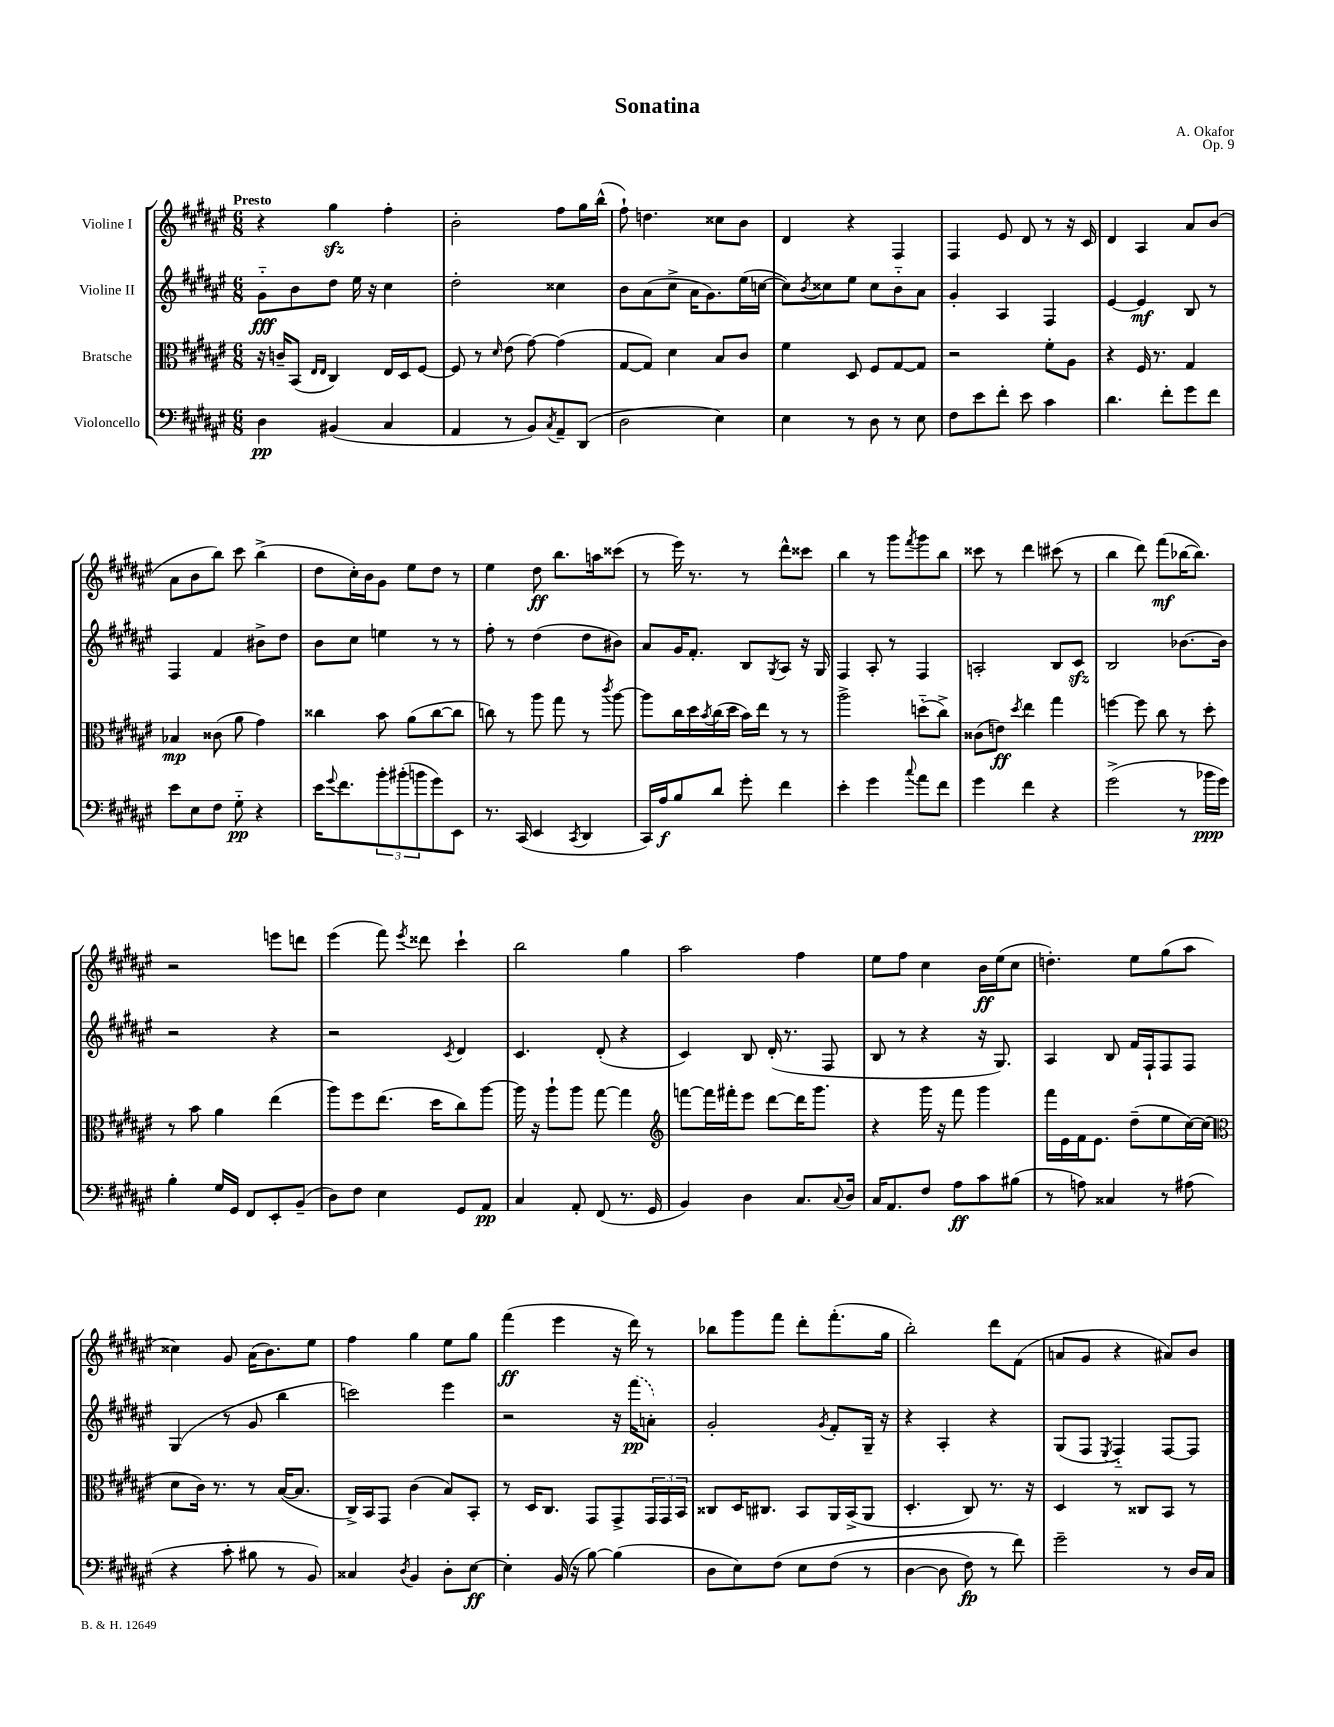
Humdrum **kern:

**kern	**kern	**kern	**kern
*staff4	*staff3	*staff2	*staff1
*clefF4	*clefC3	*clefG2	*clefG2
*k[f#c#g#d#a#e#]	*k[f#c#g#d#a#e#]	*k[f#c#g#d#a#e#]	*k[f#c#g#d#a#e#]
*M6/8	*M6/8	*M6/8	*M6/8
4D#\	16r	8g#'~\L	4r
.	16c~/LK	.	.
.	(8BB/J	8b\	.
.	16qqE#/LL	.	.
.	16qqE#/JJ	.	.
(4BB#/	4C#/)	8dd#\J	4gg#\
.	.	16ee#\	.
.	.	16r	.
4C#/	16E#/LL	4cc#\	4ff#'\
.	16D#/J	.	.
.	[8F#/J	.	.
=	=	=	=
4AA#/	8F#/]	2dd#'\	2b'\
.	8r	.	.
.	16qqd#/	.	.
8r	(8e#\	.	.
8BB/L)	[8g#\)	.	.
8qC#/	.	.	.
8AA#~/	(4g#\]	4cc##\	8ff#\L
(8DD#/J	.	.	16gg#\L
.	.	.	(16bb^^\JJ
=	=	=	=
2D#\	[8G#/L	8b\L	8ff#`\)
.	8G#/]J)	(8a#\	4.dd\
.	4d#\	8cc#^\J	.
.	.	16a#\LK	.
.	.	8.g#\)	.
4E#\)	8B/L	.	8cc##\L
.	8c#/J	(16ee#\L	8b\J
.	.	[16cc\JJ	.
=	=	=	=
4E#\	4f#\	8cc\]L)	4d#/
.	.	8qb/	.
.	.	8cc##\	.
8r	8D#/	8ee#\J	4r
8D#\	8F#/L	8cc##\L	.
8r	[8G#/	8b'~\	4F#/
8E#\	8G#/]J	8a#\J	.
=	=	=	=
8F#\L	2r	4g#'/	4F#/
8e#\	.	.	.
8f#'\J	.	4A#/	8e#/
8e#\	.	.	8d#/
4c#\	8f#'\L	4F#/	8r
.	8A#\J	.	16r
.	.	.	16c#/
=	=	=	=
4.d#\	4r	[4e#/	4d#/
.	16F#/	4e#/]	4A#/
.	8.r	.	.
8f#'\L	.	.	.
8g#\	4G#/	8B/	8a#/L
8f#\J	.	8r	(8b/J
=	=	=	=
8e#\L	4B-/	4F#/	8a#\L
8E#\	.	.	8b\
8F#\J	(8c##\	4f#/	8bb\J)
8G#'~\	8a#\	.	8ccc#\
4r	4g#\)	8b#^\L	(4bb^\
.	.	8dd#\J	.
=	=	=	=
16e#\LK	4cc##\	8b\L	8dd#\L
8qqg#/	.	.	.
8.f#\	.	.	.
.	.	8cc#\J	16cc#'\L)
.	.	.	16b\J
12b'\	8b\	4ee\	8g#\J
(12b#'\	.	.	.
.	(8a#\L	.	8ee#\L
12b\	.	.	.
8g#\)	[8cc##\	8r	8dd#\J
8EE#\J	8cc##\]J	8r	8r
=	=	=	=
8.r	8cc\)	8ff#'\	4ee#\
.	8r	8r	.
(16CC#/	.	.	.
4EE#/	8aa#\	(4dd#\	8dd#\
.	8gg#\	.	8.bb\L
8qCC#/	.	.	.
4DD#/	8r	8dd#\L	.
.	.	.	16aa\k
.	8qccc#/	.	.
.	[8aa#\	8b#\J)	(8ccc##\J
=	=	=	=
16CC#/LL)	8aa#\]L	8a#/L	8r
16A#/J	.	.	.
8B/	16cc#\L	16g#/K	16eee#\)
.	16dd#\	8.f#'/J	8.r
.	8qb/	.	.
8d#/J	(16cc#\	.	.
.	16dd#\JJ	.	.
8g#'\	16b\LL)	8B/L	8r
.	16ee#\JJ	.	.
.	.	8qG#/	.
4f#\	8r	8A#/J	8ddd#^^\L
.	8r	16r	8ccc##\J
.	.	16G#/	.
=	=	=	=
4e#'\	2aa#^\	4F#/	4bb\
4g#\	.	8A#'/	8r
.	.	8r	8ggg#\L
8qqcc#/	.	.	8qfff#/
8a#\L	(8dd'~\L	4F#/	8ggg#\
8f#\J	8cc#^\J)	.	8bb\J
=	=	=	=
4g#\	(8c##\L	2A'/	8ccc##\
.	8e\J)	.	8r
.	8qdd#/	.	.
4f#\	4ee#\	.	4ddd#\
4r	4gg#\	8B/L	(8ccc#\
.	.	8c#/J	8r
=	=	=	=
(2g#^\	[4ff\	2B/	4bb\
.	8ff\]	.	8ddd#\)
.	8cc#\	.	(8fff#\L
8r	8r	[8.b-\L	[16bb-\K
.	.	.	8.bb-\]J)
16b-\LL	8dd#'\	.	.
16g#\JJ)	.	16b-\]Jk	.
=	=	=	=
4B'\	8r	2r	2r
.	8b\	.	.
16G#/LL	4a#\	.	.
16GG#/JJ	.	.	.
8FF#/L	.	.	.
8EE#'/	(4ee#\	4r	8eee\L
(8BB~/J	.	.	8ddd\J
=	=	=	=
8D#\L)	8aa#\L)	2r	(4eee#\
8F#\J	8ff#\	.	.
4E#\	(8.ee#\J	.	8fff#\)
.	.	.	8qeee#/
.	.	.	8ddd##\
.	16dd#\LK	.	.
.	.	8qc#/	.
8GG#/L	8cc#\)	4d#/	4ccc#`\
8AA#/J	[8aa#\J	.	.
=	=	=	=
4C#/	16aa#\]	4.c#/	2bb\
.	16r	.	.
.	8aa#`\L	.	.
8AA#'/	8aa#\J	.	.
(8FF#/	[8gg#\	(8d#'/	.
8.r	4gg#\]	4r	4gg#\
16GG#/	.	.	.
=	=	=	=
*	*clefG2	*	*
4BB/)	[8fff\L	4c#/)	2aa#\
.	16fff\]L	.	.
.	16fff#'\J	.	.
4D#\	8eee#\J	8B/	.
.	[8ddd#\L	(16d#'/	.
.	.	8.r	.
8.C#/L	16ddd#\]K	.	4ff#\
.	8.ggg#\J	.	.
.	.	8F#/	.
8qqC#/	.	.	.
16D#/Jk	.	.	.
=	=	=	=
16C#/LK	4r	8B/	8ee#\L
8.AA#/	.	.	.
.	.	8r	8ff#\J
8F#/J	16ggg#\	4r	4cc#\
.	16r	.	.
8A#\L	8fff#\	.	.
8c#\	4ggg#\	16r	16b\LL
.	.	8.G#/)	(16ee#\J
(8B#\J	.	.	8cc#\J
=	=	=	=
8r	16fff#\LL	4A#/	4.dd'\)
.	16e#\	.	.
8A\)	16f#\J	.	.
.	8.e#\J	.	.
4C##/	.	8B/	.
.	(8dd#~\L	16f#/LL	8ee#\L
.	.	16F#`/J	.
8r	8ee#\	8F#/	(8gg#\
(8A#\	[16cc#\L)	8F#/J	8aa#\J
.	(16cc#\]JJ	.	.
=	=	=	=
*	*clefC3	*	*
4r	8d#\L	(4G#/	4cc##\)
.	16c#\Jk)	.	.
.	8.r	.	.
8c#'\	.	8r	8g#/
8B#\	8r	8g#/	(16a#\LK
.	.	.	8.b\)
8r	([16B/LK	4bb\	.
.	8.B/]J	.	.
8BB/)	.	.	8ee#\J
=	=	=	=
4C##/	16C#^/LL)	2ccc\)	4ff#\
.	16BB/J	.	.
.	8GG#/J	.	.
8qD#/	.	.	.
4BB/	(4c#\	.	4gg#\
8D#'\L	8B/L)	4eee#\	8ee#\L
[8E#\J	8BB'/J	.	8gg#\J
=	=	=	=
4E#'\]	8r	2r	(4fff#\
.	16D#/LK	.	.
.	8.C#/J	.	.
(16BB/	.	.	4eee#\
16r	.	.	.
[8B\)	8GG#/L	.	.
(4B\]	8GG#^/	16r	16r
.	.	(16fff#\LK	16ddd#\)
.	24GG#/L	8a'\J)	8r
.	24GG#/	.	.
.	24BB/JJ	.	.
=	=	=	=
8D#\L	8C##/L	2g#'/	8bb-\L
8E#\)	16D#/K	.	8ggg#\
.	8.C#/J	.	.
&(8F#\J	.	.	8fff#\J
8E#\L	8BB/L	.	8ddd#'\L
.	.	8qg#/	.
(8F#\J	16AA#/L	8f#'/L	(8.fff#'\
.	(16BB^/J	.	.
8r	8AA#/J	16G#~/Jk	.
.	.	16r	16gg#\Jk
=	=	=	=
[4D#\	4.D#'/	4r	2bb'\)
8D#\]	.	4A#'/	.
8F#\)	8C#/)	.	.
8r	8.r	4r	8ddd#\L
8f#\&)	.	.	(8f#\J
.	16r	.	.
=	=	=	=
2g#~\	4D#/	(8G#/L	8a/L
.	.	8F#/J	8g#/J
.	.	8qE#/	.
.	8r	4F#'~/)	4r
.	8C##/L	.	.
8r	8BB/J	[8F#/L	8a#/L)
16D#/LL	8r	8F#/]J	8b/J
16C#/JJ	.	.	.
==	==	==	==
*-	*-	*-	*-
